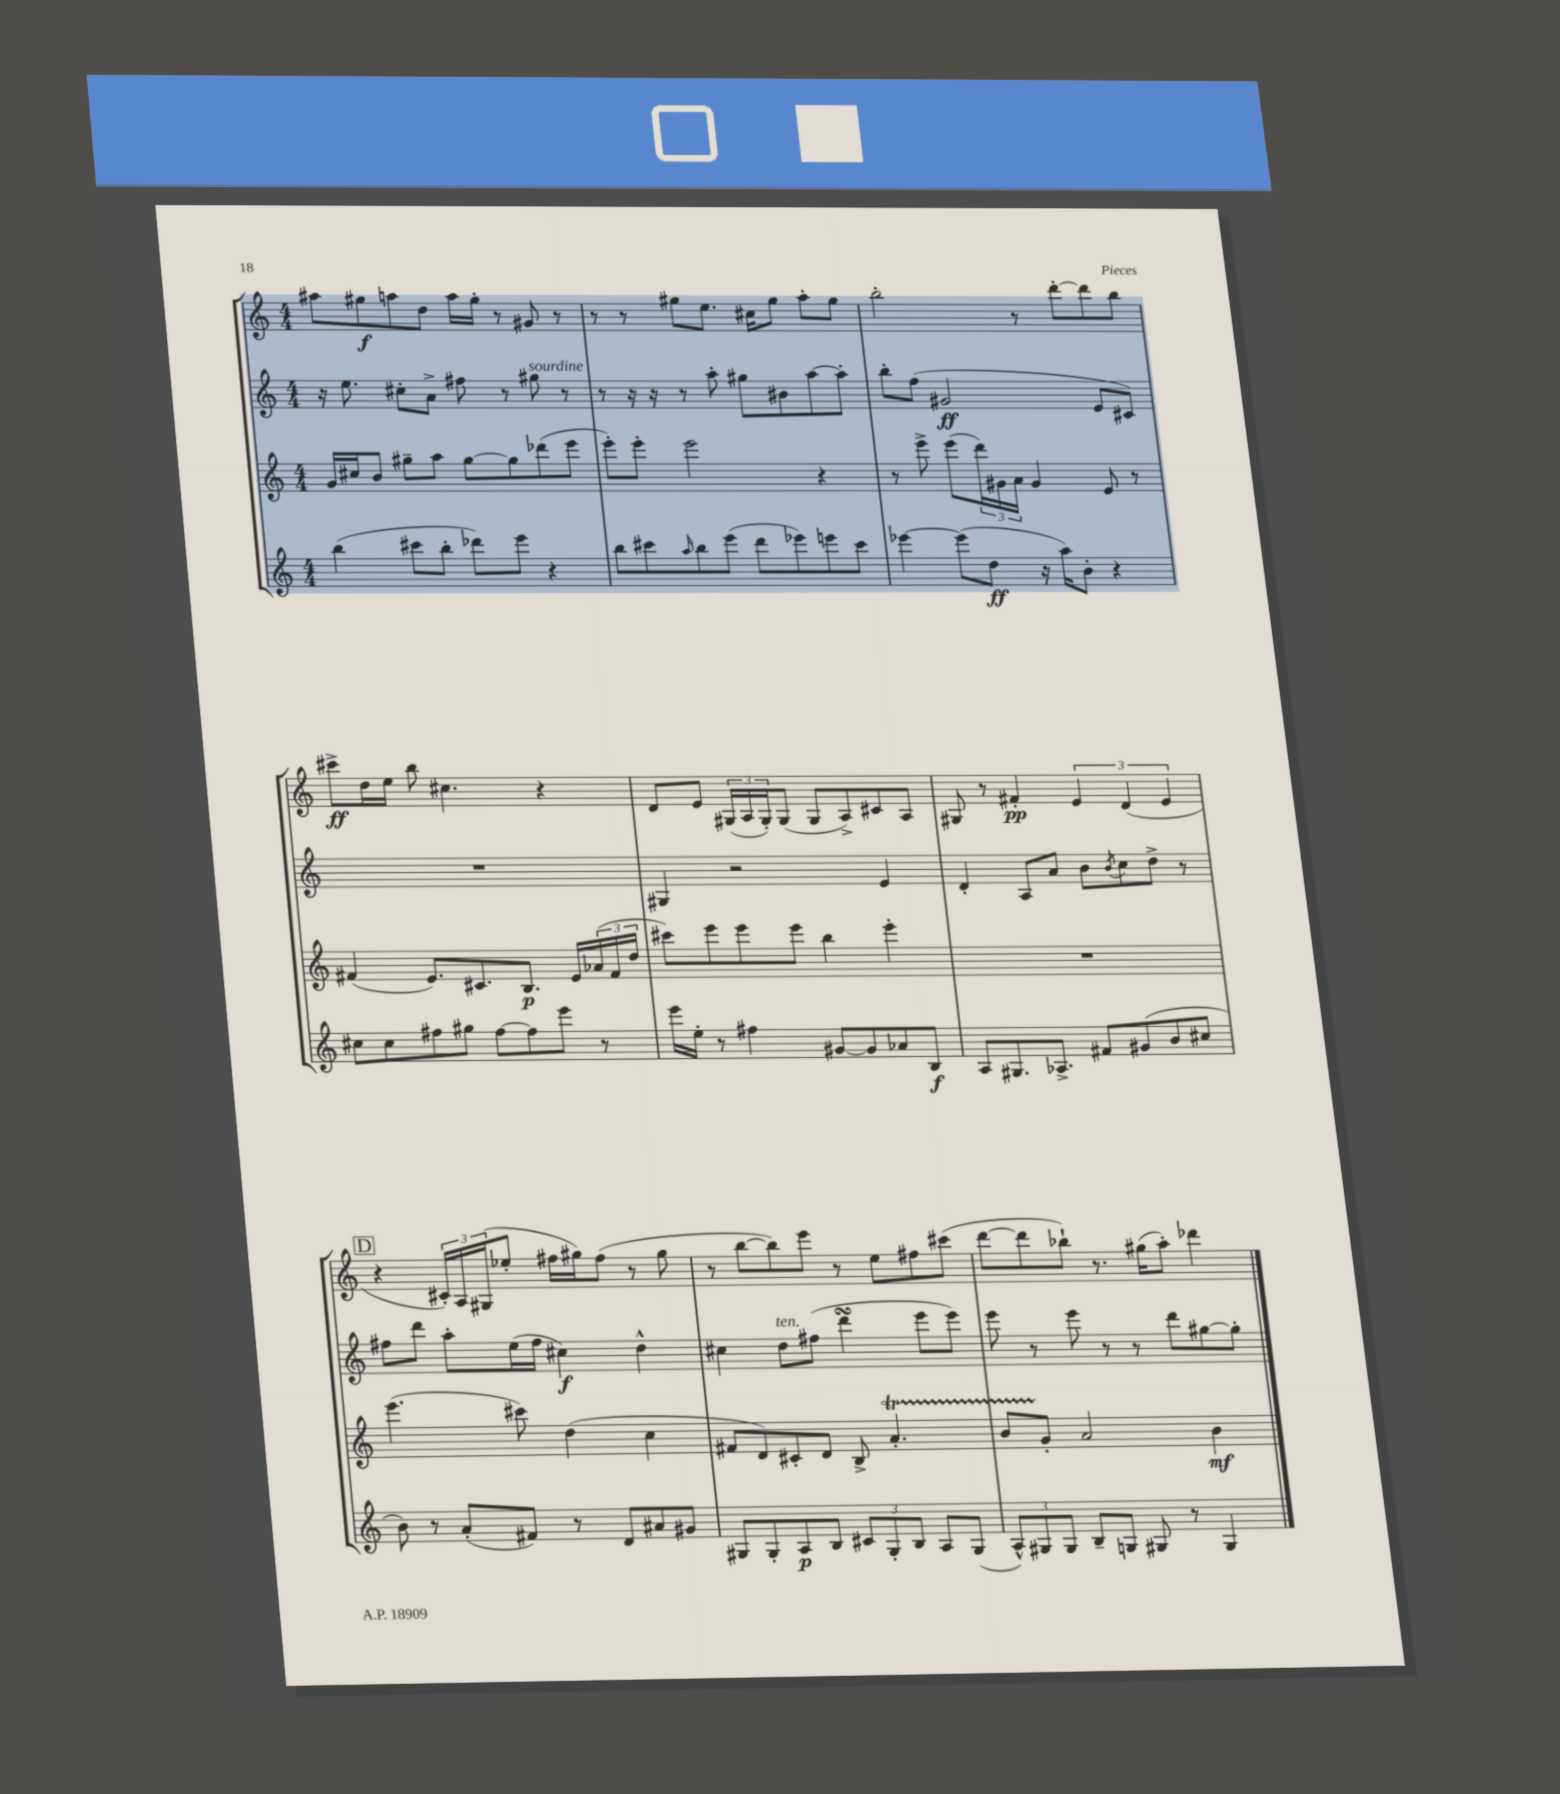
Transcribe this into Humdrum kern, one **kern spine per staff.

**kern	**kern	**kern	**kern
*staff4	*staff3	*staff2	*staff1
*clefG2	*clefG2	*clefG2	*clefG2
*k[]	*k[]	*k[]	*k[]
*M4/4	*M4/4	*M4/4	*M4/4
(4bb\	16g/LL	16r	8aa#\L
.	16cc#/J	8.ee\	.
.	8b/J	.	8gg#\
8ccc#\L	8gg#~\L	8cc#'\L	8aa\
8bb'\J	8aa\J	8a^\J	8dd\J
8ddd-\L)	[8gg#\L	8ff#\	16aa\LL
.	.	.	16gg#'\JJ
8eee\J	8gg#\]	8r	8r
4r	(8ddd-\	8gg#\	8g#/
.	8eee\J	8r	8r
=	=	=	=
8bb\L	8eee'\L)	8r	8r
8ccc#\	8eee'\J	16r	8r
.	.	16r	.
16qqaa/	.	.	.
8bb\	2eee\	8r	8gg#\L
(8eee\J	.	8aa'\	8.ee\J
8ddd\L	.	8gg#\L	.
.	.	.	16cc#\LK
8eee-\)	.	8b#\	8gg#\J
8eee\	4r	[8aa\	8aa'\L
8ccc#\J	.	8aa'\]J	8gg#\J
=	=	=	=
[4eee-\	8r	8bb'\L	2bb'\
.	8eee^\	(8ff\J	.
(8eee-\]L	(8eee\L	2g#/	.
8dd\J	24ddd\L)	.	.
.	24g#\	.	.
.	24a\JJ	.	.
16r	4g#/	.	8r
16aa\LK)	.	.	.
8b'\J	.	.	[8ddd'\L
4r	8e/	8e/L	8ddd\]
.	8r	8c#/J)	8bb\J
=	=	=	=
8cc#\L	(4f#/	1r	8ccc#^\L
8cc#\	.	.	16dd\L
.	.	.	16ee\JJ
8ff#\	8.e/L)	.	8bb\
8gg#\J	.	.	4.cc#\
.	8.c#/	.	.
[8ff#\L	.	.	.
8ff#\]	8.B/J	.	.
8eee\J	.	.	4r
.	16e/LL	.	.
8r	(24a-/	.	.
.	24f#/	.	.
.	24dd/JJ	.	.
=	=	=	=
16eee\LL	8ccc#\L)	4G#/	8d/L
16ee'\JJ	.	.	.
8r	8eee\	.	8e/J
4ff#\	8eee\	2r	(24G#/LL
.	.	.	24A/
.	.	.	24G#'/J)
.	8eee\J	.	(8G#/J
[8g#/L	4bb\	.	8G#/L
8g#/]	.	.	8A^/)
8a-/	4eee'\	4e/	8c#/
8B/J	.	.	8A/J
=	=	=	=
8A/L	1r	4d'/	8G#/
8.G#/	.	.	8r
.	.	8A/L	4f#'/
8.A-^/J	.	.	.
.	.	8a/J	.
8f#/L	.	8b\L	6e/
.	.	8qb/	.
(8g#/	.	8cc\	.
.	.	.	(6d/
8b/	.	8dd^\J	.
.	.	.	6e/
8cc#/J	.	8r	.
=	=	=	=
8b\)	(4.eee\	8ff#\L	4r
8r	.	8ddd\J	.
(8a'/L	.	8aa'\L	24c#'/LL)
.	.	.	24A/
.	.	.	(24G#/J
8f#/J)	8ccc#\)	(16ee\L	8ee-'/J
.	.	16ff#\JJ	.
8r	(4dd\	4cc#\)	16ff#\LL
.	.	.	16gg#\J)
8d/L	.	.	(8ff#\J
8a#/	4cc\	4dd^^\	8r
8g#/J	.	.	8gg#\
=	=	=	=
8G#/L	8f#/L	4cc#\	8r
8G#'/	8d/)	.	[8bb\L
8A/	8c#'/	8dd\L	8bb\])
8B/J	8d/J	(8ff#\J	8eee\J
12c#/L	8B^/	4ddd\	8r
12G#'/	.	.	.
.	4.a'/	.	8ee\L
12B/J	.	.	.
8A/L	.	8eee\L	8ff#\
(8G#/J	.	8eee\J)	(8ccc#\J
=	=	=	=
12A^^/L)	8b/L	8eee\	[8ddd\L
12G#/	.	.	.
.	8g'/J	8r	8ddd\]
12G#/J	.	.	.
8B~/L	2a/	8eee\	8bb-`\J)
8G/J	.	8r	8.r
8G#/	.	8r	.
.	.	.	(16gg#\LK
8r	.	8ddd\L	8aa'\J)
4G#/	4b\	[8gg#\	4ddd-\
.	.	8gg#'\]J	.
==	==	==	==
*-	*-	*-	*-
